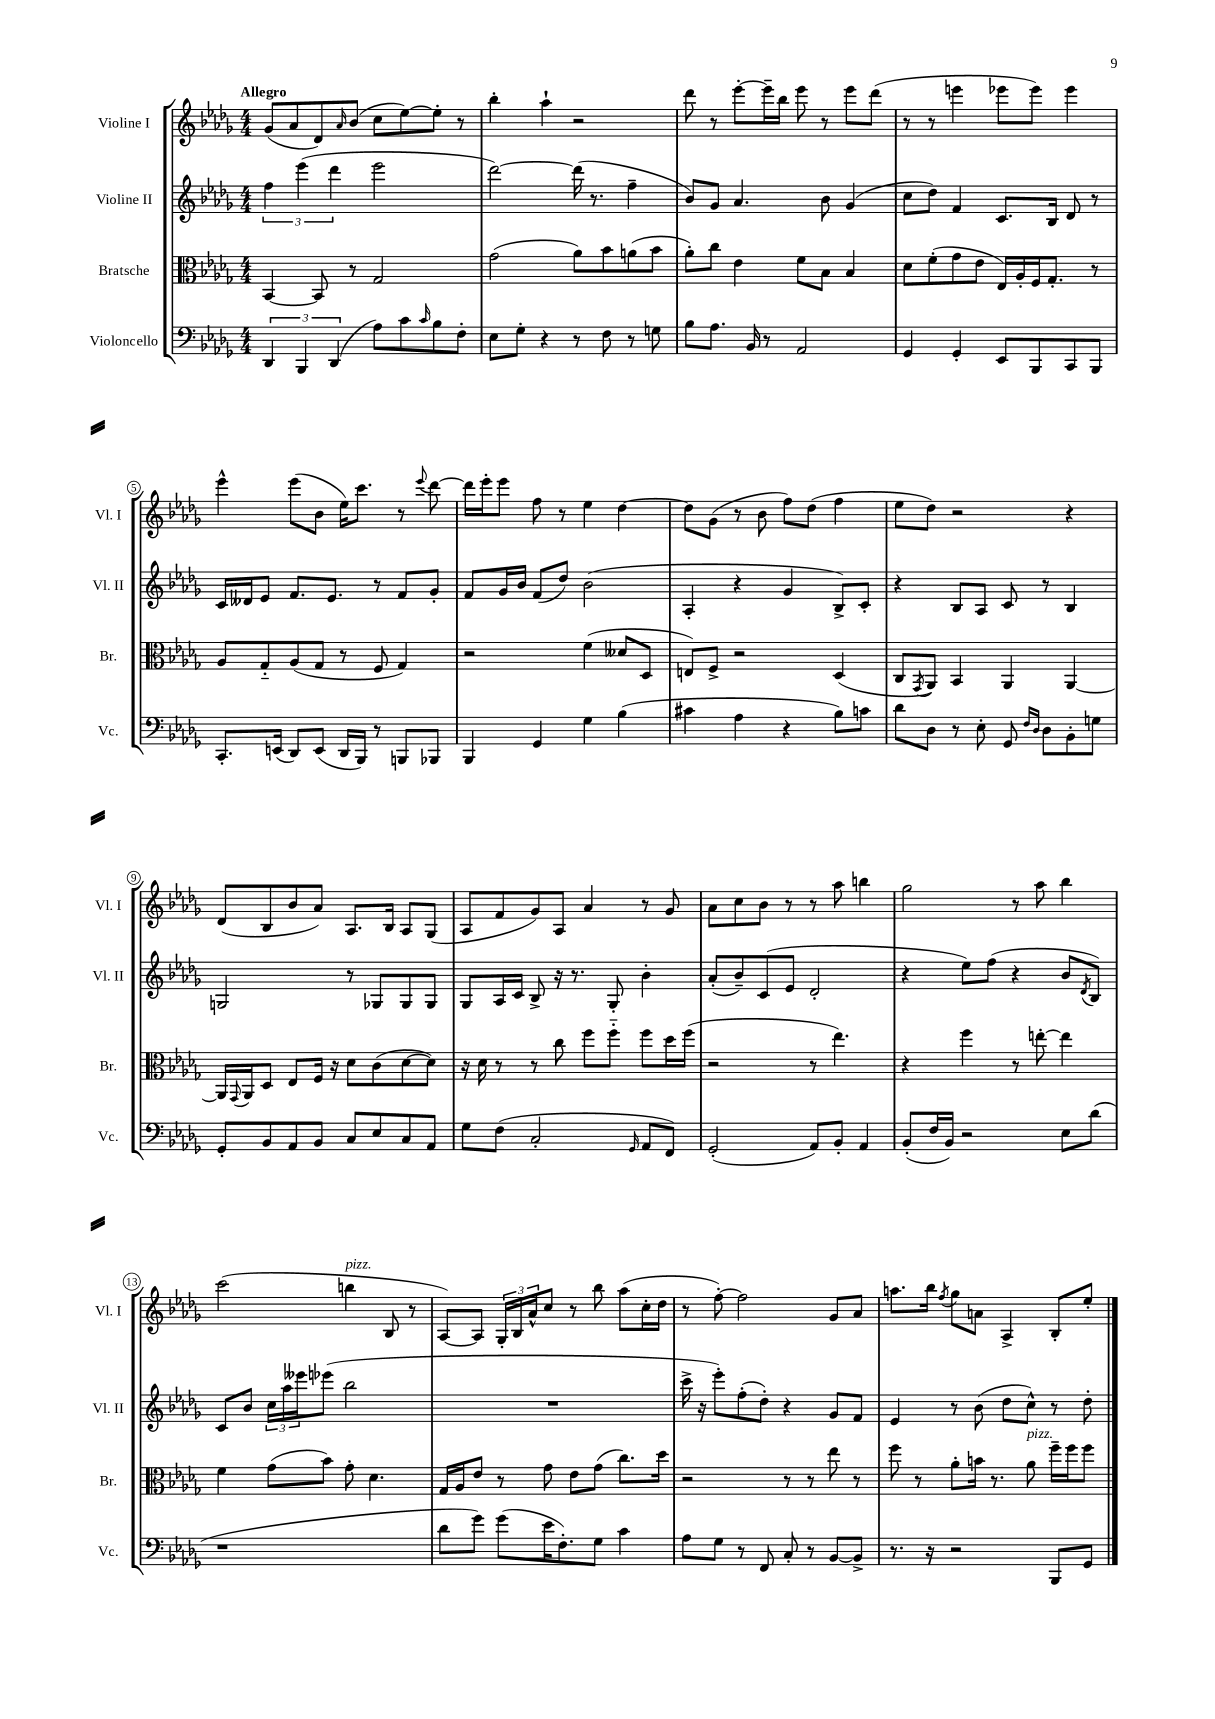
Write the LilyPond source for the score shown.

<<
\new StaffGroup <<
\new Staff = "s0" \with { instrumentName = "Violine I" shortInstrumentName = "Vl. I" } {
    \clef treble \key des \major \numericTimeSignature \time 4/4 \tempo "Allegro"
    ges'8( aes'8 des'8) \grace { aes'16 } bes'8( c''8 ees''8~) ees''8-. r8 |
    bes''4-. aes''4-! r2 |
    des'''8 r8 ees'''8~-. ees'''16-- bes''16 ees'''8 r8 ees'''8 des'''8( |
    r8 r8 e'''4 ees'''8 ees'''8) ees'''4 |
    ees'''4-^ ees'''8( bes'8 ees''16) c'''8. r8 \appoggiatura { ees'''8 } des'''8~ |
    des'''16 ees'''16-. ees'''8 f''8 r8 ees''4 des''4~ |
    des''8 ges'8( r8 bes'8 f''8) des''8( f''4 |
    ees''8 des''8) r2 r4 |
    des'8( bes8 bes'8 aes'8) aes8. bes16 aes8 ges8( |
    aes8 f'8 ges'8) aes8 aes'4 r8 ges'8 |
    aes'8 c''8 bes'8 r8 r8 aes''8 b''4 |
    ges''2 r8 aes''8 bes''4 |
    c'''2( b''4^\markup { \italic "pizz." } bes8 r8 |
    aes8~) aes8 \tuplet 3/2 { ges16-. bes16 aes'16-^ } c''8 r8 bes''8 aes''8( c''16-. des''16 |
    r8 f''8~-.) f''2 ges'8 aes'8 |
    a''8. bes''16 \acciaccatura { f''8 } ges''8 a'8 aes4-> bes8-. ees''8-. \bar "|." |
}
\new Staff = "s1" \with { instrumentName = "Violine II" shortInstrumentName = "Vl. II" } {
    \clef treble \key des \major \numericTimeSignature \time 4/4
    \tuplet 3/2 { f''4 ees'''4( des'''4 } ees'''2 |
    des'''2~) des'''16( r8. f''4-- |
    bes'8) ges'8 aes'4. bes'8 ges'4( |
    c''8 des''8) f'4 c'8. bes16 des'8 r8 |
    c'16 deses'16 ees'8 f'8. ees'8. r8 f'8 ges'8-. |
    f'8 ges'16 bes'16 f'8( des''8) bes'2( |
    aes4-. r4 ges'4 bes8->) c'8-. |
    r4 bes8 aes8 c'8 r8 bes4 |
    g2 r8 ges8 ges8 ges8 |
    ges8 aes16 c'16 bes8-> r16 r8. ges8-. bes'4-. |
    aes'8-.( bes'8--) c'8( ees'8 des'2-. |
    r4 ees''8) f''8( r4 bes'8 \acciaccatura { des'8 } bes8) |
    c'8 bes'8 \tuplet 3/2 { c''16 aes''16 eeses'''16 } ees'''8( bes''2 |
    R1 |
    c'''16-> r16 ees'''8-.) f''8-.( des''8-.) r4 ges'8 f'8 |
    ees'4 r8 bes'8( des''8 c''8-^) r8 des''8-. \bar "|." |
}
\new Staff = "s2" \with { instrumentName = "Bratsche" shortInstrumentName = "Br." } {
    \clef alto \key des \major \numericTimeSignature \time 4/4
    bes,4~ bes,8 r8 ges2 |
    ges'2( aes'8) bes'8 a'8( bes'8 |
    aes'8-.) c''8 ees'4 f'8 bes8 bes4 |
    des'8 f'8-.( ges'8 ees'8 ees16) aes16-. f16 ges8.-. r8 |
    aes8 ges8-_ aes8( ges8 r8 f8 ges4) |
    r2 f'4( deses'8 des8 |
    e8) f8-> r2 des4( |
    c8 \acciaccatura { ges,8 } aes,8) bes,4 aes,4 aes,4~ |
    aes,16 \appoggiatura { ges,8 } aes,16 des8 ees8 f16 r16 des'8 c'8( des'8~ des'8) |
    r16 des'16 r8 r8 c''8 f''8 f''8-_ f''8 des''16 f''16( |
    r2 r8 ees''4.) |
    r4 f''4 r8 e''8~-. e''4 |
    f'4 ges'8( bes'8) ges'8-. des'4. |
    ges16 aes16 ees'8 r8 ges'8 ees'8 ges'8( c''8.) des''16 |
    r2 r8 r8 ees''8 r8 |
    f''8 r8 aes'8-. b'16 r8. aes'8^\markup { \italic "pizz." } f''16-- f''16 f''8 \bar "|." |
}
\new Staff = "s3" \with { instrumentName = "Violoncello" shortInstrumentName = "Vc." } {
    \clef bass \key des \major \numericTimeSignature \time 4/4
    \tuplet 3/2 { des,4 bes,,4 des,4( } aes8) c'8 \grace { c'16 } bes8 f8-. |
    ees8 ges8-. r4 r8 f8 r8 g8 |
    bes8 aes8. bes,16 r8 aes,2 |
    ges,4 ges,4-. ees,8 bes,,8 c,8 bes,,8 |
    c,8.-. e,16( des,8) e,8( des,16 bes,,16) r8 b,,8 bes,,8 |
    bes,,4 ges,4 ges4 bes4( |
    cis'4 aes4 r4 bes8) c'8 |
    des'8 des8 r8 ees8-. ges,8 \grace { f16 des16 } des8 bes,8-. g8 |
    ges,8-. bes,8 aes,8 bes,8 c8 ees8 c8 aes,8 |
    ges8 f8( c2-. \grace { ges,16 } aes,8 f,8) |
    ges,2-.( aes,8) bes,8-. aes,4 |
    bes,8-.( f16 bes,16) r2 ees8 des'8( |
    r1 |
    des'8 ges'8) ges'8( ees'16 f8.-.) ges8 c'4 |
    aes8 ges8 r8 f,8 c8-. r8 bes,8~ bes,8-> |
    r8. r16 r2 bes,,8 ges,8 \bar "|." |
}
>>
>>
\layout { \context { \Score \override BarNumber.stencil = #(make-stencil-circler 0.1 0.3 ly:text-interface::print) } }
